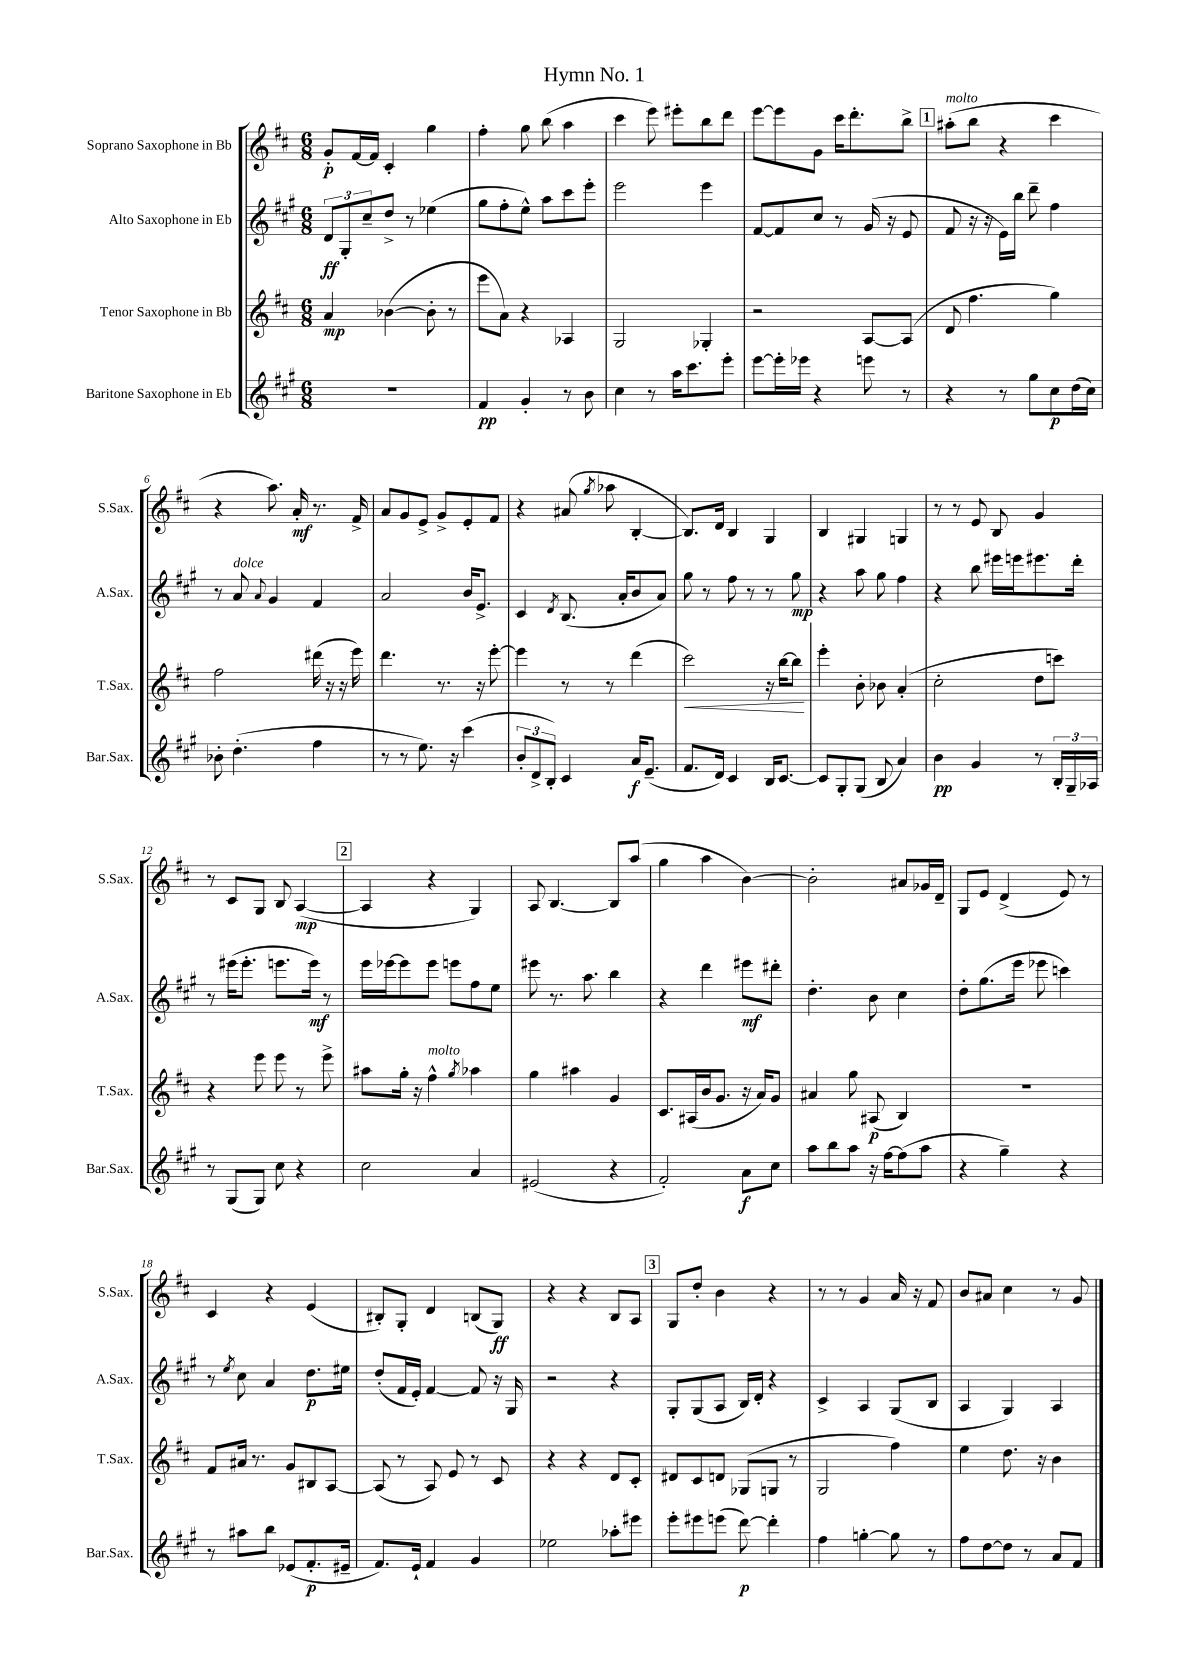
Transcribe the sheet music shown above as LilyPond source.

\header { title = "Hymn No. 1" }
<<
\new StaffGroup <<
\new Staff = "s0" \with { instrumentName = "Soprano Saxophone in Bb" shortInstrumentName = "S.Sax." } {
    \clef treble \key d \major \numericTimeSignature \time 6/8
    g'8-.\p fis'16~ fis'16 cis'4-. g''4 |
    fis''4-. g''8 b''8( a''4 |
    cis'''4 e'''8) eis'''8-. b''8 d'''8 |
    e'''8~ e'''8 g'8 cis'''16 d'''8.-. b''8-> |
    \mark \markup { \box "1" } ais''8-.^\markup { \italic "molto" }( b''8 r4 cis'''4 |
    r4 a''8.) a'16-.\mf r8. fis'16-> |
    a'8 g'8 e'8-> g'8-> e'8-. fis'8 |
    r4 ais'8( \acciaccatura { g''8 } aes''8 b4~-. |
    b8.) d'16 b4 g4 |
    b4 gis4 g4 |
    r8 r8 e'8 b8 g'4 |
    r8 cis'8 g8 b8 a4~\mp( |
    \mark \markup { \box "2" } a4 r4 g4) |
    a8 b4.~ b8 a''8( |
    g''4 a''4 b'4~) |
    b'2-. ais'8 ges'16 d'16-- |
    g8 e'8 d'4->( e'8) r8 |
    cis'4 r4 e'4( |
    bis8-.) g8-. d'4 b8( g8\ff) |
    r4 r4 b8 a8 |
    \mark \markup { \box "3" } g8 d''8-. b'4 r4 |
    r8 r8 g'4 a'16 r16 fis'8 |
    b'8 ais'8 cis''4 r8 g'8 \bar "|." |
}
\new Staff = "s1" \with { instrumentName = "Alto Saxophone in Eb" shortInstrumentName = "A.Sax." } {
    \clef treble \key a \major \numericTimeSignature \time 6/8
    \tuplet 3/2 { d'8\ff gis8-. cis''8-- } d''8-> r8 ees''4( |
    gis''8 fis''8-. e''8-^) a''8 cis'''8 e'''8-. |
    e'''2 e'''4 |
    fis'8~ fis'8 cis''8 r8 gis'16( r16 e'8 |
    \mark \markup { \box "1" } fis'8 r16 r16 e'16) b''16 d'''8-- fis''4 |
    r8 a'8^\markup { \italic "dolce" } \appoggiatura { a'8 } gis'4 fis'4 |
    a'2 b'16 e'8.-> |
    cis'4 \acciaccatura { d'8 } b8.( a'16-. b'8 a'8) |
    gis''8 r8 fis''8 r8 r8 gis''8\mp |
    r4 a''8 gis''8 fis''4 |
    r4 b''8 eis'''16 e'''16 eis'''8. d'''16-. |
    r8 eis'''16( eis'''8.-. e'''8. e'''16\mf) r8 |
    \mark \markup { \box "2" } e'''16 ees'''16~ ees'''8 ees'''8 e'''8 fis''8 e''8 |
    eis'''8 r8. a''8. b''4 |
    r4 d'''4 eis'''8\mf dis'''8-. |
    d''4.-. b'8 cis''4 |
    d''8-. gis''8.( e'''16 ees'''8 c'''4) |
    r8 \acciaccatura { e''8 } cis''8 a'4 d''8.\p eis''16 |
    d''8-.( fis'16 e'16-.) fis'4~ fis'8 r16 gis16 |
    r2 r4 |
    \mark \markup { \box "3" } gis8-. gis8( a8 b16) d'16-. r4 |
    cis'4-> a4 gis8( b8 |
    a4 gis4) a4 \bar "|." |
}
\new Staff = "s2" \with { instrumentName = "Tenor Saxophone in Bb" shortInstrumentName = "T.Sax." } {
    \clef treble \key d \major \numericTimeSignature \time 6/8
    a'4\mp bes'4~( bes'8-. r8 |
    e'''8 a'8) r4 aes4 |
    g2 ges4-. |
    r2 a8~ a8( |
    \mark \markup { \box "1" } d'8 fis''4. g''4) |
    fis''2 dis'''16( r16 r16 e'''16) |
    d'''4. r8. r16 e'''8~-. |
    e'''4 r8 r8 d'''4( |
    cis'''2\<) r16 b''16~ b''8\! |
    e'''4-. b'8-. bes'8 a'4-.( |
    cis''2-. d''8 c'''8) |
    r4 e'''8 e'''8 r8 e'''8-> |
    \mark \markup { \box "2" } ais''8 g''16-. r16 fis''4-^^\markup { \italic "molto" } \acciaccatura { g''8 } aes''4 |
    g''4 ais''4 g'4 |
    cis'8. ais16( b'16 g'8. r16 a'16) g'8 |
    ais'4 g''8 ais8\p( b4) |
    R2. |
    fis'8 ais'16 r8. g'8 bis8 a8~ |
    a8( r8 a8) e'8 r8 cis'8 |
    r4 r4 d'8 cis'8-. |
    \mark \markup { \box "3" } dis'8 cis'8 d'8 ges8( g8 r8 |
    g2 fis''4) |
    e''4 d''8. r16 b'4 \bar "|." |
}
\new Staff = "s3" \with { instrumentName = "Baritone Saxophone in Eb" shortInstrumentName = "Bar.Sax." } {
    \clef treble \key a \major \numericTimeSignature \time 6/8
    R2. |
    fis'4\pp gis'4-. r8 b'8 |
    cis''4 r8 a''16 cis'''8. e'''8-. |
    e'''8~ e'''16-. ees'''16 r4 e'''8 r8 |
    \mark \markup { \box "1" } r4 r8 gis''8 cis''8\p d''16( cis''16) |
    bes'8-. d''4.-.( fis''4 |
    r8 r8 e''8.) r16 cis'''4( |
    \tuplet 3/2 { b'8-. d'8-> b8-.) } cis'4 a'16\f e'8.--( |
    fis'8. d'16) cis'4 b16 cis'8.~ |
    cis'8 gis8-. gis8( b8 a'4) |
    b'4\pp gis'4 r8 \tuplet 3/2 { b16-. gis16-- aes16 } |
    r8 gis8( gis8) cis''8 r4 |
    \mark \markup { \box "2" } cis''2 a'4 |
    eis'2( r4 |
    fis'2-.) a'8\f cis''8 |
    a''8 b''8 a''8 r16 fis''16~ fis''8( a''8 |
    r4 gis''4--) r4 |
    r8 ais''8 b''8 ees'8( fis'8.-.\p eis'16-- |
    fis'8.) e'16-! fis'4 gis'4 |
    ees''2 aes''8-. eis'''8 |
    \mark \markup { \box "3" } e'''8-. eis'''8 e'''8( d'''8~\p) d'''4-. |
    fis''4 g''4~-. g''8 r8 |
    fis''8 d''8~ d''8 r8 a'8 fis'8 \bar "|." |
}
>>
>>
